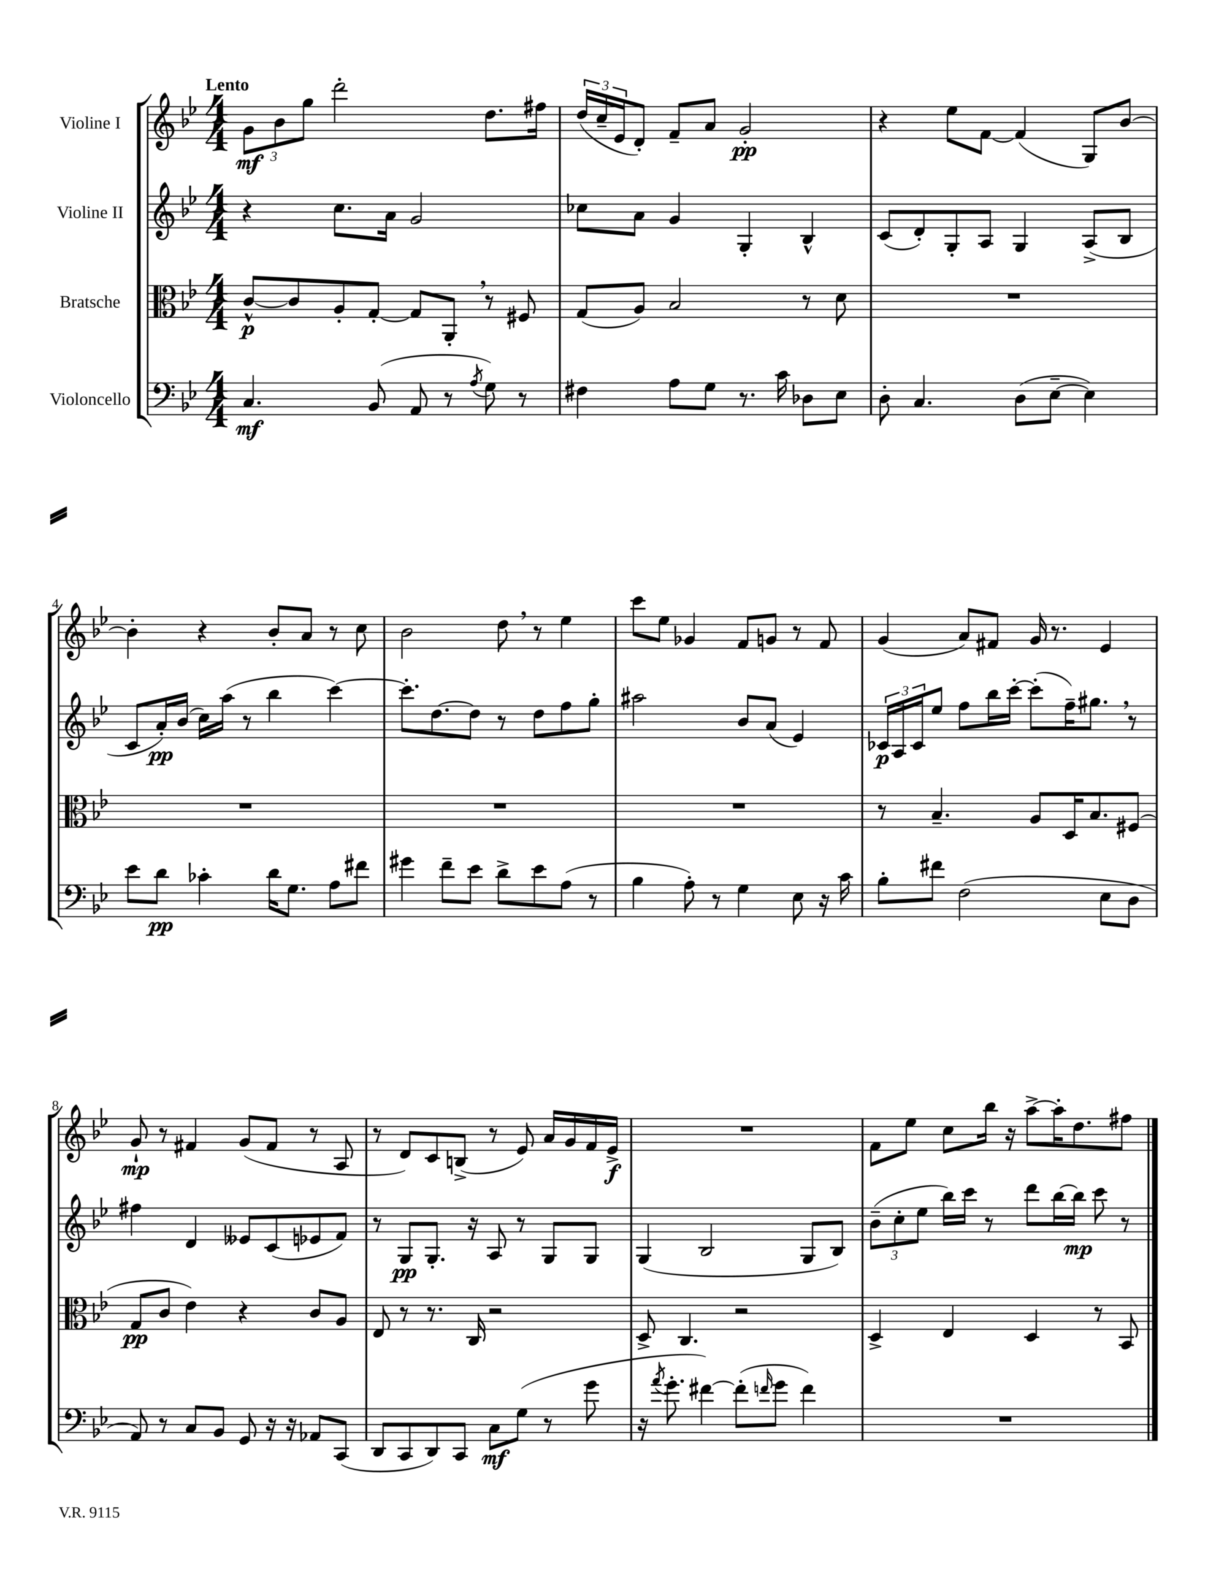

**kern	**dynam	**kern	**dynam	**kern	**dynam	**kern	**dynam
*part4	*part4	*part3	*part3	*part2	*part2	*part1	*part1
*staff4	*staff4	*staff3	*staff3	*staff2	*staff2	*staff1	*staff1
*I"Violoncello	*	*I"Bratsche	*	*I"Violine II	*	*I"Violine I	*
*clefF4	*	*clefC3	*	*clefG2	*	*clefG2	*
*k[b-e-]	*	*k[b-e-]	*	*k[b-e-]	*	*k[b-e-]	*
*M4/4	*	*M4/4	*	*M4/4	*	*M4/4	*
=1	=1	=1	=1	=1	=1	=1	=1
!	!	!	!	!	!	!LO:TX:a:B:t=Lento	!
4.C/	mf	[8c^^/L	p	4r	.	12g\L	mf
.	.	.	.	.	.	12b-\	.
.	.	8c/]	.	.	.	.	.
.	.	.	.	.	.	12gg\J	.
.	.	8A'/	.	8.cc\L	.	2ddd'\	.
(8BB-/	.	[8G'/J	.	.	.	.	.
.	.	.	.	16a\Jk	.	.	.
8AA/	.	8G/L]	.	2g/	.	.	.
8r	.	8AA',/J	.	.	.	.	.
8qA/	.	.	.	.	.	.	.
8G\)	.	8r	.	.	.	8.dd\L	.
8r	.	8F#X/	.	.	.	.	.
.	.	.	.	.	.	16ff#X\Jk	.
=2	=2	=2	=2	=2	=2	=2	=2
4F#X\	.	(8G/L	.	8cc-X\L	.	(24dd/LL	.
.	.	.	.	.	.	24cc~/	.
.	.	.	.	.	.	24e-/J	.
.	.	8A/J)	.	8a\J	.	8d'/J)	.
8A\L	.	2B-/	.	4g/	.	8f~/L	.
8G\J	.	.	.	.	.	8a/J	.
8.r	.	.	.	4G'/	.	2g'/	pp
16c\	.	.	.	.	.	.	.
8D-X\L	.	8r	.	4B-^^/	.	.	.
8E-\J	.	8d\	.	.	.	.	.
=3	=3	=3	=3	=3	=3	=3	=3
8D'\	.	1r	.	(8c/L	.	4r	.
4.C/	.	.	.	8d'/)	.	.	.
.	.	.	.	8G'/	.	8ee-\L	.
.	.	.	.	8A/J	.	[8f\J	.
(8D\L	.	.	.	4G/	.	(4f/]	.
[8E-~\J	.	.	.	.	.	.	.
4E-\])	.	.	.	(8A^/L	.	8G/L)	.
.	.	.	.	8B-/J	.	[8b-/J	.
!!LO:LB:g=z
=4	=4	=4	=4	=4	=4	=4	=4
8e-\L	.	1r	.	8c/L	.	4b-'\]	.
8d\J	pp	.	.	16a'/L)	pp	.	.
.	.	.	.	(16b-/JJ	.	.	.
4c-X'\	.	.	.	16cc\LL)	.	4r	.
.	.	.	.	(16aa\JJ	.	.	.
.	.	.	.	8r	.	.	.
16d\KL	.	.	.	4bb-\	.	8b-'/L	.
8.G\J	.	.	.	.	.	.	.
.	.	.	.	.	.	8a/J	.
8A\L	.	.	.	[4ccc\)	.	8r	.
8f#X\J	.	.	.	.	.	8cc\	.
=5	=5	=5	=5	=5	=5	=5	=5
4g#X\	.	1r	.	8.ccc'\L]	.	2b-\	.
.	.	.	.	[8.dd\	.	.	.
8f~\L	.	.	.	.	.	.	.
8e-\J	.	.	.	8dd\J]	.	.	.
8d^\L	.	.	.	8r	.	8dd,\	.
8e-\	.	.	.	8dd\L	.	8r	.
(8A\J	.	.	.	8ff\	.	4ee-\	.
8r	.	.	.	8gg'\J	.	.	.
=6	=6	=6	=6	=6	=6	=6	=6
4B-\	.	1r	.	2aa#X\	.	8ccc\L	.
.	.	.	.	.	.	8ee-\J	.
8A'\)	.	.	.	.	.	4g-X/	.
8r	.	.	.	.	.	.	.
4G\	.	.	.	8b-/L	.	8f/L	.
.	.	.	.	(8a/J	.	8gn/J	.
8E-\	.	.	.	4e-/)	.	8r	.
16r	.	.	.	.	.	8f/	.
16c\	.	.	.	.	.	.	.
=7	=7	=7	=7	=7	=7	=7	=7
8B-'\L	.	8r	.	24c-X/LL	p	(4g/	.
.	.	.	.	24A/	.	.	.
.	.	.	.	24c-/J	.	.	.
8f#X\J	.	4.B-~/	.	8ee-/J	.	.	.
(2F\	.	.	.	8ff\L	.	8a/L)	.
.	.	.	.	16bb-\L	.	8f#X/J	.
.	.	.	.	[16ccc'\JJ	.	.	.
.	.	8A/L	.	(8ccc'\L]	.	16g/	.
.	.	.	.	.	.	8.r	.
.	.	16D/K	.	16ff~\K)	.	.	.
.	.	8.B-/	.	8.gg#X,\J	.	.	.
8E-\L	.	.	.	.	.	4e-/	.
8D\J	.	(8F#X/J	.	8r	.	.	.
!!LO:LB:g=z
=8	=8	=8	=8	=8	=8	=8	=8
8AA/)	.	8G/L	pp	4ff#X\	.	8g`/	mp
8r	.	8c/J	.	.	.	8r	.
8C/L	.	4e-\)	.	4d/	.	4f#X/	.
8BB-/J	.	.	.	.	.	.	.
8GG/	.	4r	.	8e--X/L	.	(8g/L	.
16r	.	.	.	(8c/	.	8f#/J	.
16r	.	.	.	.	.	.	.
8AA-X/L	.	8c/L	.	8e-X/	.	8r	.
(8CC/J	.	8A/J	.	8f/J)	.	8A/	.
=9	=9	=9	=9	=9	=9	=9	=9
8DD/L	.	8E-/	.	8r	.	8r	.
8CC/	.	8r	.	8G/L	pp	8d/L)	.
8DD/)	.	8.r	.	8.G'/J	.	8c/	.
8CC/J	.	.	.	.	.	(8Bn^/J	.
.	.	16C/	.	16r	.	.	.
8C\L	mf	2r	.	8A/	.	8r	.
(8G\J	.	.	.	8r	.	8e-/)	.
8r	.	.	.	8G/L	.	16a/LL	.
.	.	.	.	.	.	16g/	.
8g\	.	.	.	8G/J	.	16f/	.
.	.	.	.	.	.	16e-^/JJ	f
=10	=10	=10	=10	=10	=10	=10	=10
16r	.	8D^/	.	(4G/	.	1r	.
8qa/	.	.	.	.	.	.	.
8.g'\	.	.	.	.	.	.	.
.	.	4.C/	.	.	.	.	.
[4f#X\)	.	.	.	2B-/	.	.	.
(8f#'\L]	.	2r	.	.	.	.	.
16qqfn/	.	.	.	.	.	.	.
8g\J	.	.	.	.	.	.	.
4f\)	.	.	.	8G/L	.	.	.
.	.	.	.	8B-/J)	.	.	.
=11	=11	=11	=11	=11	=11	=11	=11
1r	.	4D^/	.	(12b-~\L	.	8f\L	.
.	.	.	.	12cc'\	.	.	.
.	.	.	.	.	.	8ee-\J	.
.	.	.	.	12ee-\J	.	.	.
.	.	4E-/	.	16bb-\LL)	.	8cc\L	.
.	.	.	.	16ccc\JJ	.	.	.
.	.	.	.	8r	.	16bb-\Jk	.
.	.	.	.	.	.	16r	.
.	.	4D/	.	8ddd\L	.	[8aa^\L	.
.	.	.	.	[16bb-\L	.	16aa'\K]	.
.	.	.	.	16bb-\JJ]	mp	8.dd\	.
.	.	8r	.	8ccc\	.	.	.
.	.	8BB-/	.	8r	.	8ff#X\J	.
==	==	==	==	==	==	==	==
*-	*-	*-	*-	*-	*-	*-	*-
